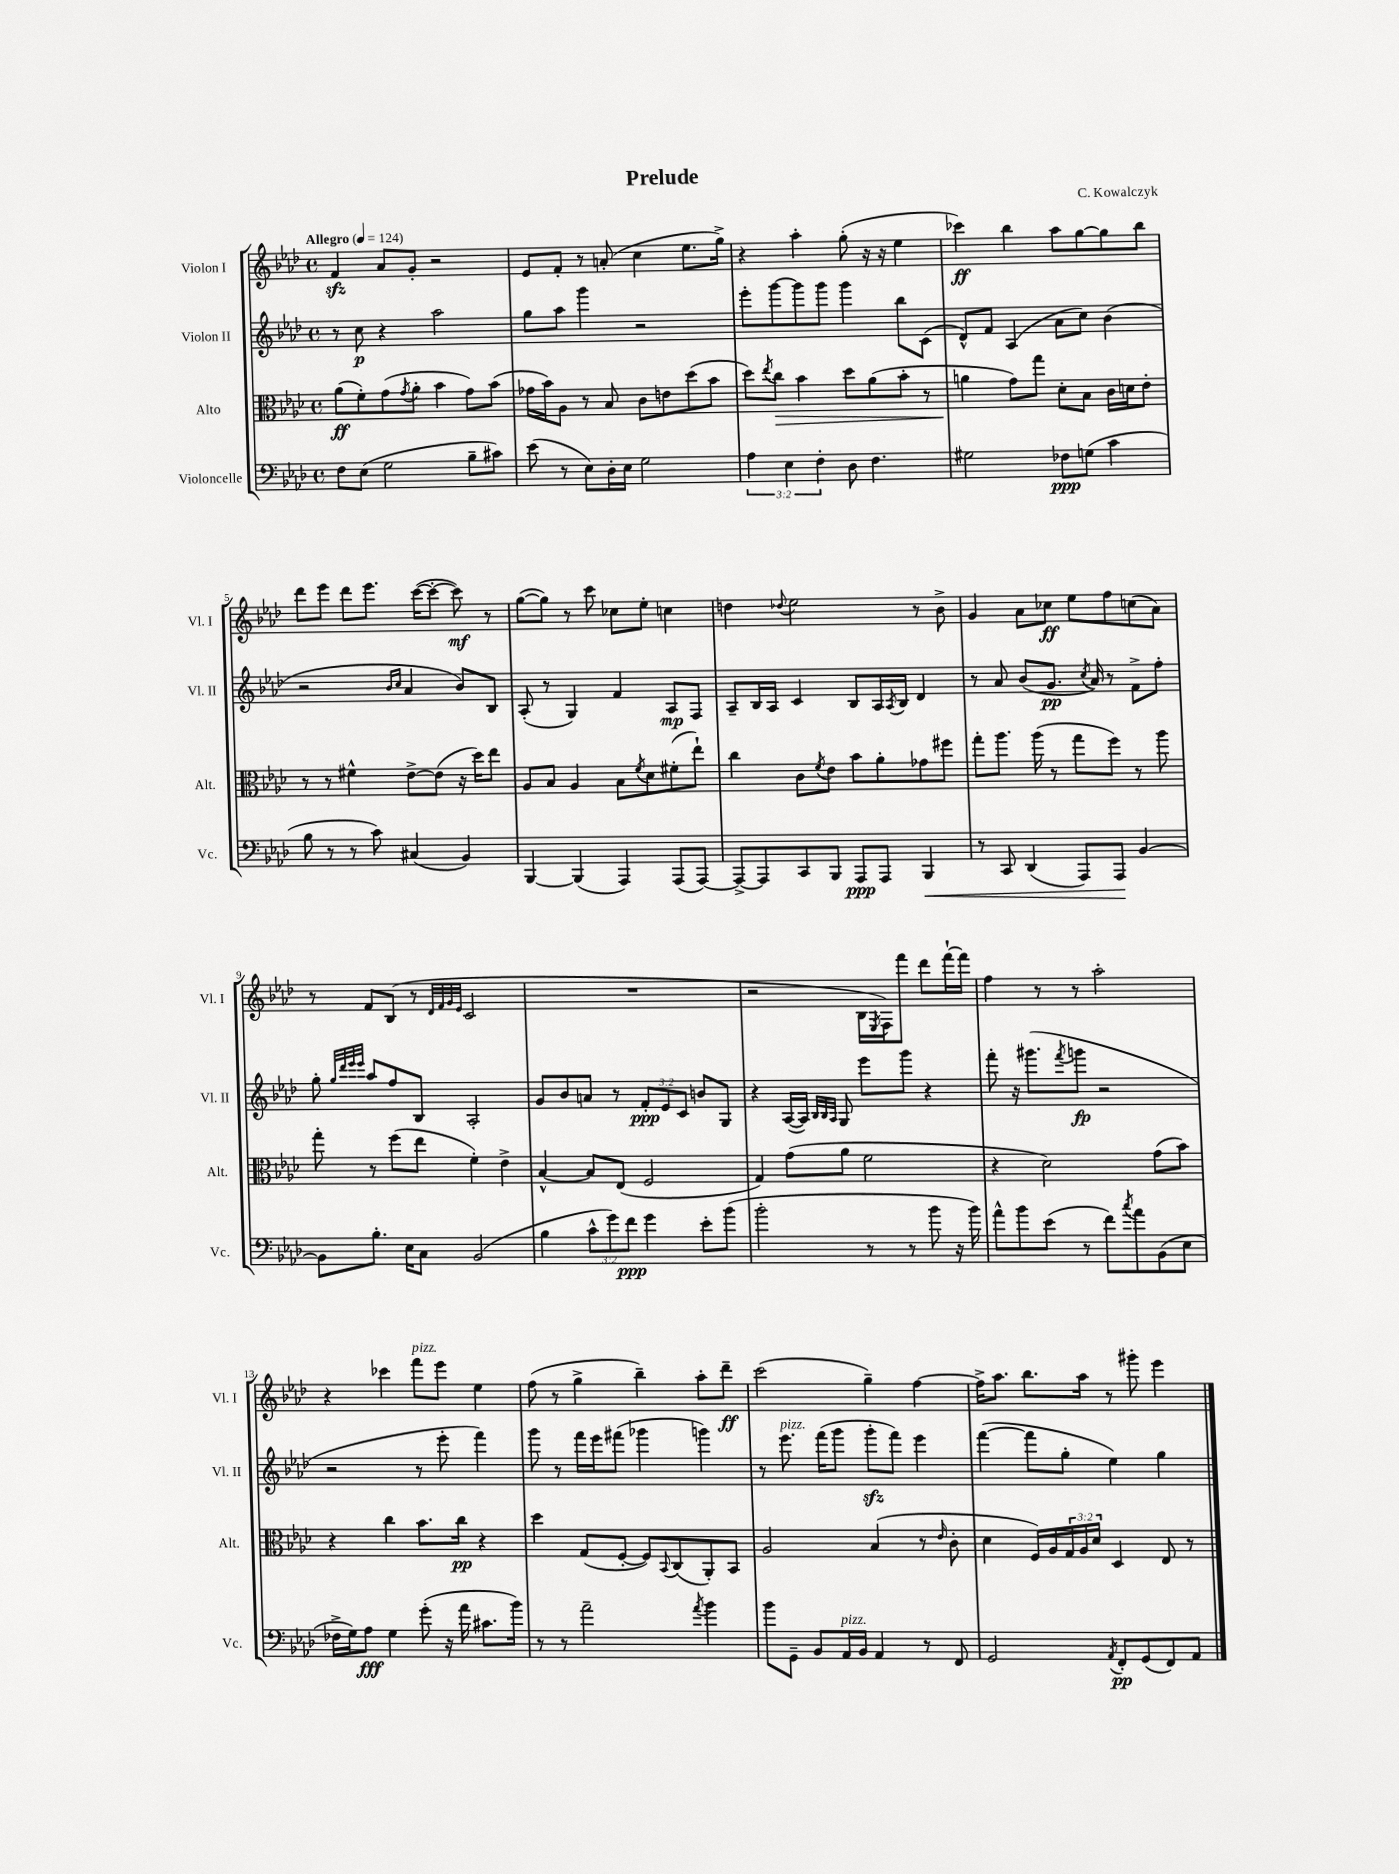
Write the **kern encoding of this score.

**kern	**kern	**kern	**kern
*staff4	*staff3	*staff2	*staff1
*clefF4	*clefC3	*clefG2	*clefG2
*k[b-e-a-d-]	*k[b-e-a-d-]	*k[b-e-a-d-]	*k[b-e-a-d-]
*M4/4	*M4/4	*M4/4	*M4/4
*met(c)	*met(c)	*met(c)	*met(c)
*MM124	*MM124	*MM124	*MM124
8F	(8a-	8r	4f
(8E-	8f')	8cc	.
2G	(8g	4r	8a-
.	8qg	.	.
.	8a-'	.	8g'
.	4b-	2aa-	2r
8B-~	8g)	.	.
8c#)	(8b-	.	.
=	=	=	=
(8e-	16g-	8gg	8e-
.	16b-)	.	.
8r	8A-	8aa-	8f'
8E-)	8r	4ggg	8r
16D-'	8B-	.	(8a'
16E-	.	.	.
2G	8c	2r	4cc
.	8e	.	.
.	(8dd-	.	8.ee-
.	8b-	.	.
.	.	.	16gg^)
=	=	=	=
6A-	8dd-)	8eee-'	4r
.	8qee-	.	.
.	8cc	[8ggg	.
6E-	.	.	.
.	4b-	8ggg]	4aa-'
6F'	.	.	.
.	.	8ggg	.
8D-	8dd-	4ggg	(8gg'
4.F	(8a-	.	16r
.	.	.	16r
.	8b-'	8bb-	4ee-
.	8r	(8c	.
=	=	=	=
2G#	4a	8d-^^)	4ccc-)
.	.	8f	.
.	8g)	(4A-	4bb-
.	8gg	.	.
8F-	8d-'	8a-	8aa-
(8G	8B-	8cc)	[8gg
4c	16c	(4b-	8gg]
.	16d	.	.
.	8e-'	.	8bb-
=	=	=	=
8B-	8r	2r	8ddd-
8r	8r	.	8eee-
8r	4f#^^	.	8ddd-
8c)	.	.	8.eee-
.	.	16qqb-	.
.	.	16qqcc	.
(4C#	[8e-^	4a-	.
.	.	.	([16ccc
.	(8e-]	.	8ccc'_
4BB-)	16r	8b-)	8ccc])
.	16dd-)	.	.
.	8ee-	8B-	8r
=	=	=	=
[4BBB-	8A-	(8A-'	([8gg
.	8B-	8r	8gg])
(4BBB-]	4A-	4G)	8r
.	.	.	8ccc
4AAA-)	8B-	4f	8cc-
.	8qf	.	.
.	8d-	.	8ee-'
(8AAA-	(8f#'	8A-	4cc
[8AAA-)	8ee-`)	8F	.
=	=	=	=
8AAA-^_	4cc	8A-~	4dd
8AAA-]	.	16B-	.
.	.	16A-	.
.	.	.	8qqdd-
8CC	8c	4c	2ee-
.	8qf	.	.
8BBB-	8e-	.	.
8AAA-	8b-	8B-	.
8AAA-	8a-'	16A-	.
.	.	8qA-	.
.	.	16B-	.
4BBB-	8g-	4d-	8r
.	8ff#	.	8b-^
=	=	=	=
8r	8gg'	8r	4g
8CC	8.aa-	8a-	.
(4DD-	.	(8b-	8a-
.	(16aa-	.	.
.	8r	8.g	8cc-
8AAA-)	8gg	.	8ee-
.	.	8qcc	.
.	.	16a-)	.
8AAA-	8ff)	8r	8ff
[4BB-	8r	8f^	(8cc
.	8aa-	8ff'	8a-)
=	=	=	=
8BB-]	8gg'	8gg'	8r
.	.	32qqgg	.
.	.	32qqddd-	.
.	.	32qqeee-	.
.	.	32qqeee-	.
8.B-'	8r	8aa-	8f
.	(8ff	8ff	(8B-
16E-	.	.	.
8C	8ee-	8B-	8r
.	.	.	32qqd-
.	.	.	32qqf
.	.	.	32qqg
.	.	.	32qqe-
(2BB-	4f')	2A-'	2c
.	4e-^	.	.
=	=	=	=
4B-	[4B-^^	8g	1r
.	.	8b-	.
12c^^	8B-]	8a	.
12g)	.	.	.
.	(8E-	8r	.
12f	.	.	.
4g	2F	12f'	.
.	.	12e-	.
.	.	12c	.
8e-'	.	8b	.
(8b-	.	8G	.
=	=	=	=
2b-'	4G)	4r	2r
.	(8g	([16A-	.
.	.	16A-])	.
.	.	32qqB-	.
.	.	32qqB-	.
.	.	32qqA-	.
.	8a-	8G	.
8r	2f	8eee-	16B-
.	.	.	8qE-
.	.	.	16F)
8r	.	8ggg	8fff
8b-	.	4r	8ddd-
16r	.	.	[16fff`
16b-)	.	.	16fff]
=	=	=	=
8a-^^	4r	8fff'	4ff
8b-	.	16r	.
.	.	(8.ggg#	.
(8e-	2d-)	.	8r
.	.	8qfff	.
8r	.	8ggg	8r
8f)	.	2r	2aa-'
8qcc	.	.	.
8a-	.	.	.
(8BB-	(8g	.	.
8E-	8b-)	.	.
=	=	=	=
16F-^	4r	2r	4r
16G)	.	.	.
8A-	.	.	.
4G	4cc	.	4ccc-
(8g'	8.b-	8r	8fff
16r	.	8eee-'	8eee-
16a-	16cc	.	.
8.c#	4r	4fff)	4ee-
16b-)	.	.	.
=	=	=	=
8r	4dd-	8ggg	(8ff
8r	.	8r	8r
2a-~	(8G	16fff	4gg^
.	.	16eee-	.
.	[8F'	(8fff#	.
.	8F])	4ggg-	4bb-~)
.	8qqBB-	.	.
.	(8C	.	.
8qa-	.	.	.
4b-	8AA-')	4ggg)	8aa-'
.	8BB-	.	8ddd-~
=	=	=	=
8b-	2A-	8r	(2ccc
8GG~	.	8.eee-	.
8BB-	.	.	.
.	.	(16fff	.
16AA-	.	8ggg	.
16BB-	.	.	.
4AA-	(4B-	8ggg'	4gg~)
.	.	8fff)	.
8r	8r	4eee-	[4ff
.	16qqe-	.	.
8FF	8c'	.	.
=	=	=	=
2GG	4d-	([4fff	16ff^]
.	.	.	8.aa-
.	16F)	8fff]	8.bb-
.	16A-	.	.
.	24G	8gg'	.
.	24A-	.	.
.	.	.	16aa-
.	24d-	.	.
8qAA-	.	.	.
8FF'	4D-	4ee-)	8r
(8GG	.	.	8ggg#'
8FF)	8E-	4gg	4eee-
8AA-	8r	.	.
==	==	==	==
*-	*-	*-	*-
